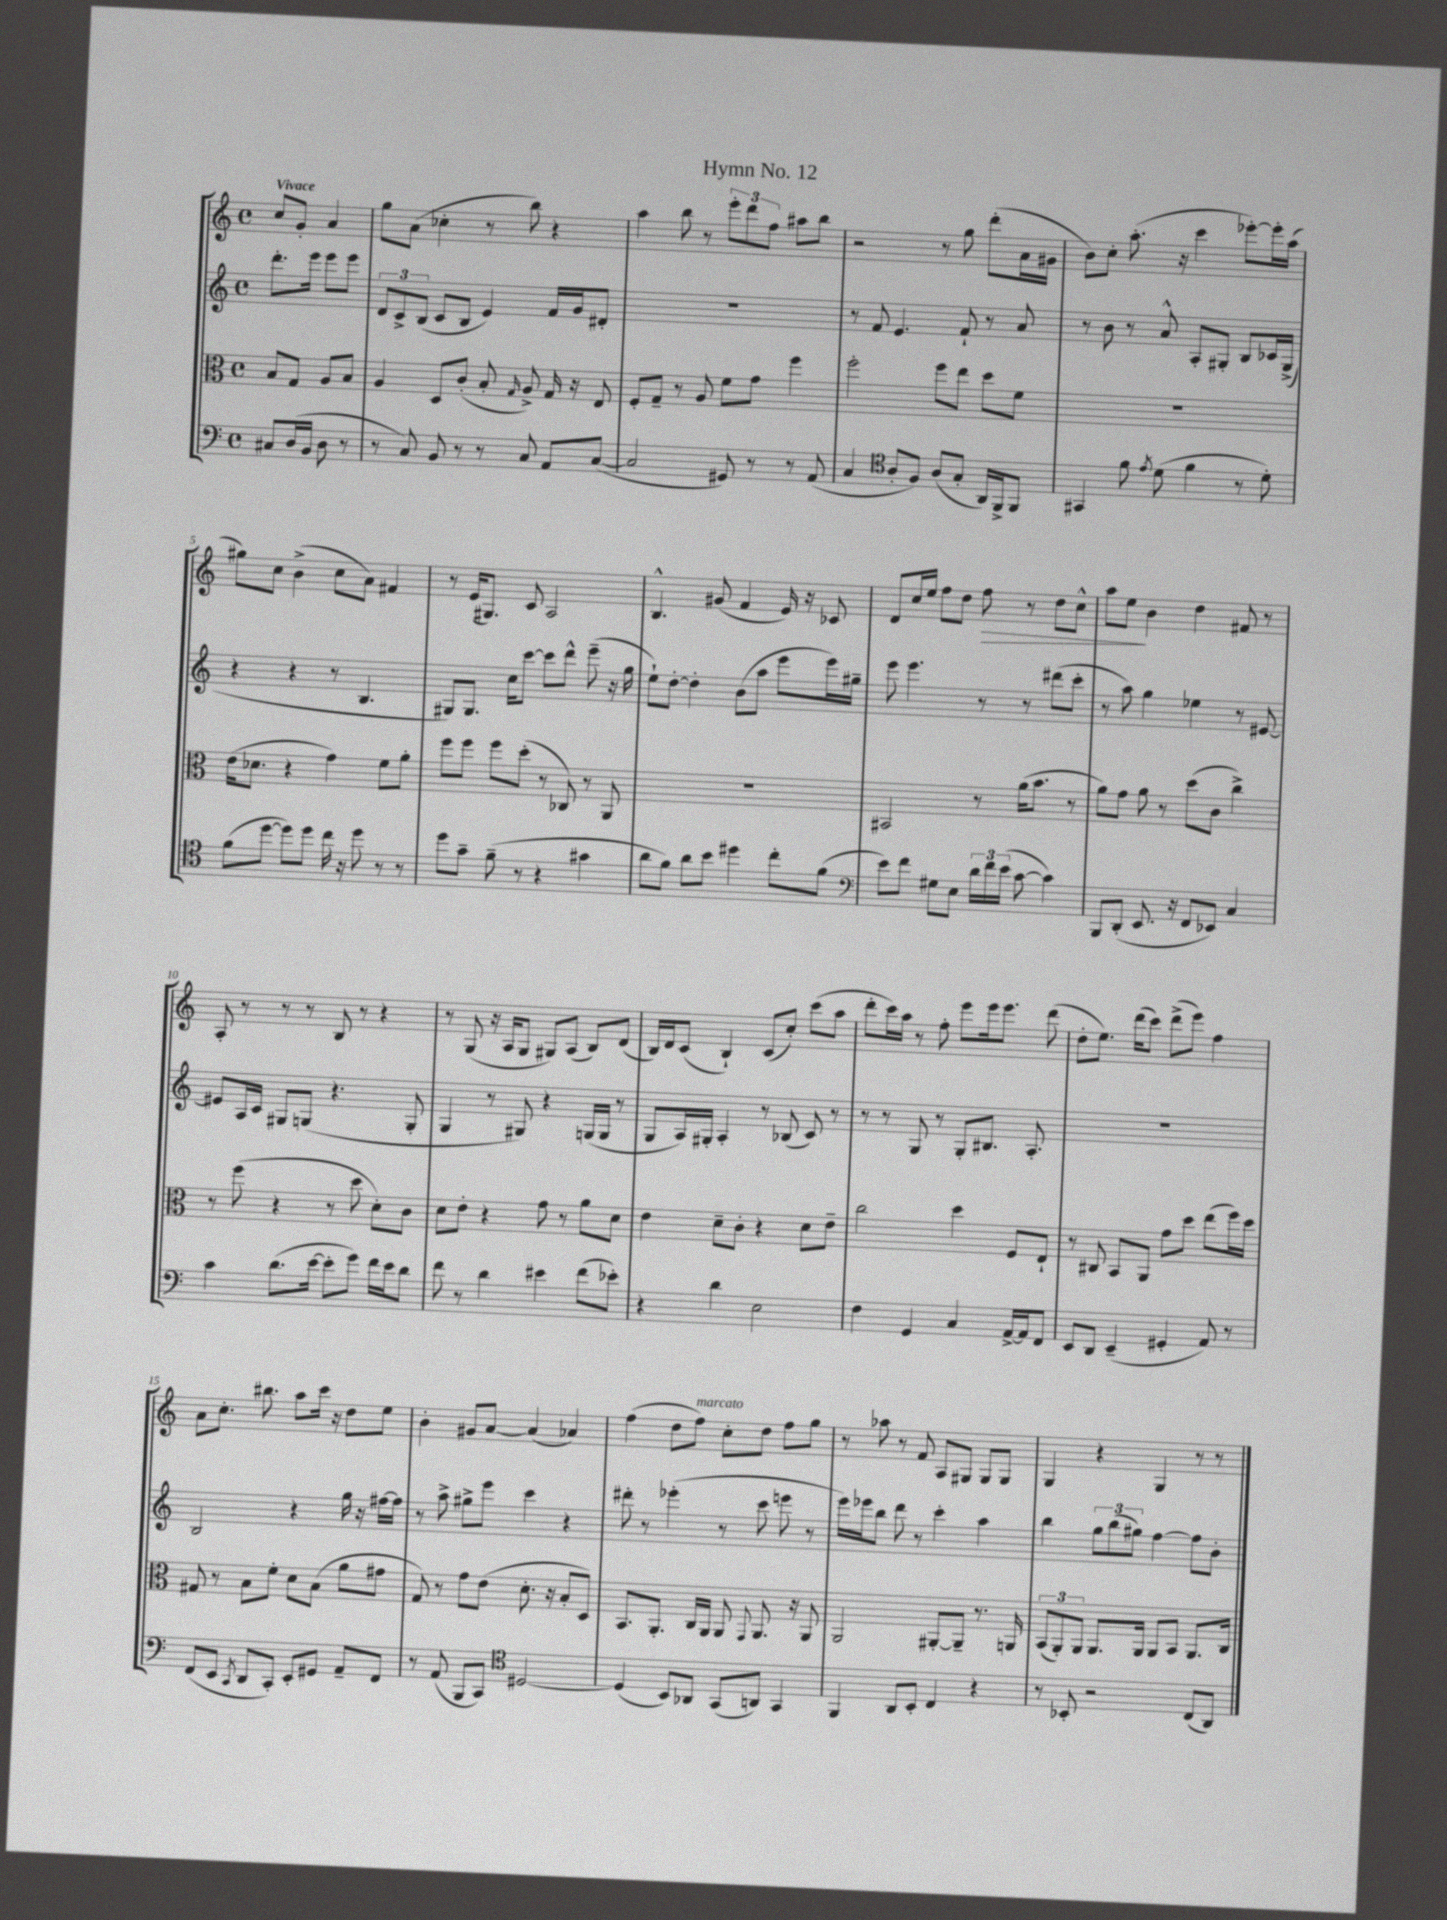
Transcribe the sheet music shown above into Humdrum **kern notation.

**kern	**kern	**kern	**kern
*staff4	*staff3	*staff2	*staff1
*clefF4	*clefC3	*clefG2	*clefG2
*k[]	*k[]	*k[]	*k[]
*M4/4	*M4/4	*M4/4	*M4/4
*met(c)	*met(c)	*met(c)	*met(c)
8C#/L	8B/L	8.ddd'\L	8cc/L
(16D/L	8G/J	.	8g'/J
16BB/JJ	.	16eee\Jk	.
8D\	8A/L	8eee\L	4a/
8r	8B/J	8eee\J	.
=	=	=	=
8r	4A/	12d/L	8gg\L
.	.	12c^/	.
8C/)	.	.	(8a\J
.	.	(12B/J	.
8BB/	8D/L	8c/L	4cc-'\
8r	(8c'/J	8B/J	.
8r	8B'/	4e/)	8r
.	16qqG/	.	.
8C/	8A^/)	.	8bb\)
8AA/L	16G/	16f/LL	4r
.	16r	16g/J	.
([8C/J	8E/	8d#'/J	.
=	=	=	=
2C/]	8F'/L	1r	4aa\
.	8G~/J	.	.
.	8r	.	8bb\
.	8A/	.	8r
8GG#/)	8f\L	.	12eee'\L
.	.	.	12ddd\
8r	8g\J	.	.
.	.	.	12ff\J
8r	4ff\	.	8aa#\L
(8AA/	.	.	8bb\J
=	=	=	=
4C/	2ff'\	8r	2r
.	.	8f/	.
*clefC4	*	*	*
8A'/L	.	4.e/	.
8F/J)	.	.	.
(8A/L	8ff\L	.	8r
8G'/J	8ee\J	8f`/	8gg\
16AA/LL)	8dd\L	8r	(8ddd'\L
16FF^/J	.	.	.
8FF/J	8f\J	8a/	16a\L
.	.	.	16g#\JJ
=	=	=	=
4GG#/	1r	8r	8b\L)
.	.	8b\	8cc'\J
8f\	.	8r	(8.aa'\
8qe/	.	.	.
(8d\	.	8a^^/	.
.	.	.	16r
4f\	.	8A'/L	4ccc\
.	.	8G#'/J	.
8r	.	8B/L	[8eee-'\L)
8d'\)	.	16c-/L	16eee-'\]L
.	.	(16G#^/JJ	(16aa\JJ
=	=	=	=
(8f\L	(16e\LK	4r	8gg#\L)
.	8.d-\J	.	.
[8dd\J	.	.	8cc\J
8dd\]L)	4r	4r	(4b^\
8dd\J	.	.	.
16cc\	4g\)	8r	8cc\L
16r	.	.	.
8dd\	.	4.B/	8a\J)
8r	8f\L	.	4f#/
8r	8a'\J	.	.
=	=	=	=
8dd\L	8ff\L	8G#/L)	8r
8g~\J	8ff\J	8.G#/J	(16e/LK
.	.	.	8.G#/J)
(8f~\	8ff\L	.	.
.	.	16cc\LK	.
8r	(8dd'\J	[8ccc\J	8c/
4r	8r	8ccc\]L	2A/
.	8C-/)	8ddd^^\J	.
4g#\	8r	(8eee~\	.
.	8AA/	16r	.
.	.	16gg\	.
=	=	=	=
8a\L	1r	8ee`\L)	4.B^^/
8f\J)	.	[8dd'\J	.
8a\L	.	4dd'\]	.
8b\J	.	.	(8g#/
4dd#\	.	(8b\L	4f/
.	.	8aa\J	.
8cc'\L	.	8eee\L	16e/)
.	.	.	16r
(8f\J	.	16eee\L)	8c-/
.	.	16gg#~\JJ	.
=	=	=	=
*clefF4	*	*	*
8e\L)	2BB#/	8eee\	8d/L
8f\J	.	4.eee\	16cc/L
.	.	.	16ee/JJ
8G#\L	.	.	8ff\L
8E\J	.	.	8dd\J
24d\LL	8r	8r	8ff\
24f\	.	.	.
(24e\JJ	.	.	.
[8c\	(16a\LK	8r	8r
.	8.b\J	.	.
4c\])	.	(8ddd#\L	8dd\L
.	8r	8ccc'\J	8cc^^\J
=	=	=	=
8BBB/L	8a\L)	8r	8aa\L
(8DD'/J	8g\J	8aa\)	8ee\J
8.EE/	8a\	4gg\	4b\
.	8r	.	.
16r	.	.	.
8FF/L	(8dd\L	4ee-\	4dd\
8EE-/J)	8c\J	.	.
4C/	4cc^\)	8r	8f#/
.	.	[8e#/	8r
=	=	=	=
4c\	8r	8e#/]L	8A'/
.	(8ff\	16A/L	8r
.	.	16c/JJ	.
(8.d\L	4r	8G#/L	8r
.	.	(8G/J	8r
[16e\Jk	.	.	.
8e'\]L	8r	4.r	8B/
8g\J)	8dd\	.	8r
16f\LL	8d'\L)	.	4r
16e\J	.	.	.
8d\J	8c\J	8G'/	.
=	=	=	=
8f\	8d\L	4G/	8r
8r	8e'\J	.	(8G/
4d\	4r	8r	16r
.	.	.	16A/LK
.	.	8G#/)	8G/J
4e#\	8g\	4r	8G#/L)
.	8r	.	(8A/J
(8f\L	8a\L	(16G/LL	8B/L)
.	.	16G/JJ	.
8e-'\J)	8d\J	8r	(8d/J
=	=	=	=
4r	4e\	8G/L	16B/LL)
.	.	.	16d/J
.	.	16A/L)	(8c/J
.	.	16G#'/JJ	.
4d\	8d~\L	4A'/	4B`/)
.	8c'\J	.	.
2E\	4r	8r	(8c/L
.	.	(8B-/	8cc'/J)
.	8d\L	8c/)	(8ccc\L
.	8e~\J	8r	8aa\J
=	=	=	=
4F\	2cc\	8r	8ddd'\L
.	.	8r	16ccc\L)
.	.	.	16aa\JJ
4GG/	.	8G/	8r
.	.	8r	8ff'\
4C/	4dd\	8G'/L	8eee\L
.	.	8.B#/J	16eee\k
.	.	.	8.eee\J
[16AA^/LL	8F/L	.	.
16AA/]J	.	8.A'/	.
8FF/J	8E`/J	.	(8ddd\
=	=	=	=
8EE/L	8r	1r	8dd'\L
8DD/J	8C#/	.	8.ee\J)
(4EE~/	8BB/L	.	.
.	.	.	(16ddd\LK
.	8AA/J	.	8ccc\J)
4GG#'/	8g\L	.	(8ddd^\L
.	8dd\J	.	8eee\J)
8AA/)	(8ee\L	.	4ff\
8r	16ff\L)	.	.
.	16dd\JJ	.	.
=	=	=	=
(8FF/L	8G#/	2B/	8a\L
8EE/J	8r	.	8.cc'\J
8qCC/	.	.	.
8DD/L	8B\L	.	.
.	.	.	8.bb#\
8CC'/J)	8f'\J	.	.
8EE'/L	8d\L	4r	8aa\L
8GG#/J	(8B\J	.	16ccc\Jk
.	.	.	16r
8AA~/L	8a\L	16gg\	8dd\L
.	.	16r	.
8FF/J	8g#\J	[16ff#\LL	8ee\J
.	.	16ff#\]JJ	.
=	=	=	=
8r	8G/)	8r	4b'\
(8AA/	8r	8aa^\	.
8BBB/L	8g\L	8gg#^\L	8g#/L
8CC/J)	(8e\J	8eee\J	[8a/J
*clefC4	*	*	*
[2D#/	8.d'\	4ccc\	(4a/]
.	16r	.	.
.	8B'/L	4r	4a-/)
.	8D/J)	.	.
=	=	=	=
(4D#/]	8.BB/L	8ddd#'\	(4ff\
.	.	8r	.
.	8.AA'/J	.	.
8BB/L)	.	(4eee-'\	8dd\L
8AA-/J	16C/LL	.	8ff\J)
.	16AA/JJ	.	.
(8GG/L	8AA/	8r	8cc'\L
.	8qqGG/	.	.
8AA/J)	8.AA/	8ccc\	8dd\J
4GG/	.	8eee\	8ff\L
.	16r	.	.
.	8AA/	8r	8gg\J
=	=	=	=
4FF/	2AA/	16eee\LL)	8r
.	.	16eee-\J	.
.	.	8bb\J	8aa-\
8AA/L	.	8ddd\	8r
8BB'/J	.	8r	8f/
4C/	[8AA#'/L	4ccc'\	8A/L
.	8AA#~/]J	.	8G#/J
4r	8.r	4aa\	8G#/L
.	.	.	8G#/J
.	16AA/	.	.
=	=	=	=
8r	(12BB/L	4bb\	4G/
.	12AA'/)	.	.
8BB-'/	.	.	.
.	12AA/J	.	.
2r	8.AA/L	12gg\L	4r
.	.	(12bb\	.
.	.	12gg#\J)	.
.	16AA/Jk	.	.
.	8AA/L	[4ff\	4G/
.	8BB/J	.	.
(8C/L	8.AA/L	8ff\]L	8r
8AA/J)	.	8b'\J	8r
.	16C/Jk	.	.
==	==	==	==
*-	*-	*-	*-
